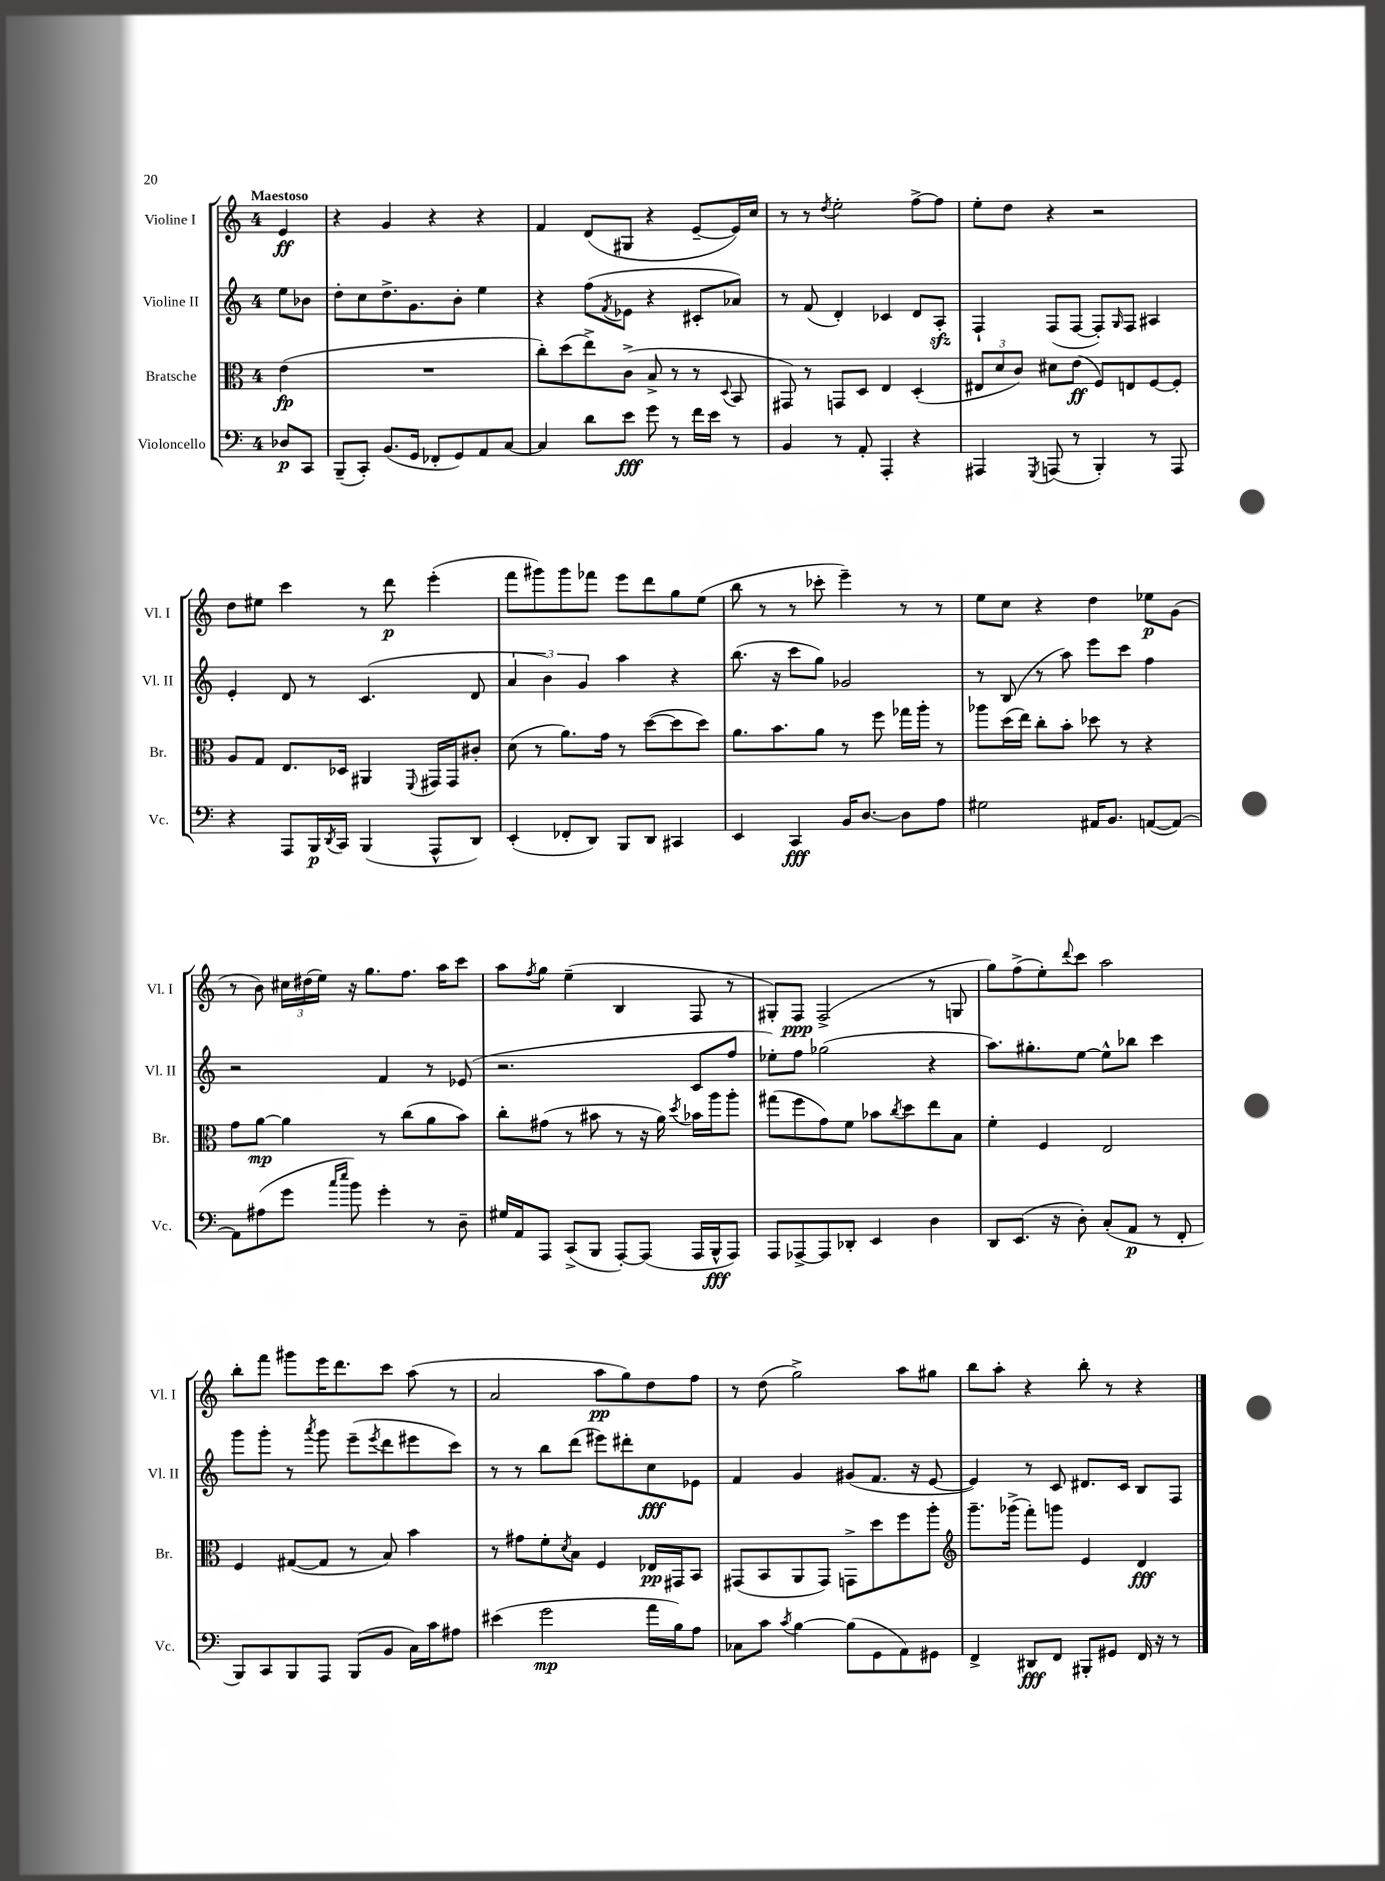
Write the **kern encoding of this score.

**kern	**kern	**kern	**kern
*staff4	*staff3	*staff2	*staff1
*clefF4	*clefC3	*clefG2	*clefG2
*k[]	*k[]	*k[]	*k[]
*M4/4	*M4/4	*M4/4	*M4/4
8D-	(4e	8ee	4e
8CC	.	8b-	.
=	=	=	=
(8BBB~	1r	8dd'	4r
8CC')	.	8cc	.
(8.BB	.	8.dd^	4g
16GG	.	8.g	.
8FF-'	.	.	4r
8GG)	.	8b'	.
8AA	.	4ee	4r
[8C	.	.	.
=	=	=	=
4C]	8cc')	4r	4f
.	(8dd	.	.
8d	8ee^)	(8ff	(8d
.	.	8qf	.
8e	(8c^	8e-	8G#
8g	8B^	4r	4r
8r	8r	.	.
16f	8r	8c#'	[8e~
16e	.	.	.
.	8qqD	.	.
8r	8BB	8a-)	16e])
.	.	.	16cc
=	=	=	=
4BB	8GG#)	8r	8r
.	8r	(8f	8r
.	.	.	8qdd
8r	8GG	4d')	2ee'
8AA'	8D	.	.
4AAA'	4E	4c-	.
4r	(4D'	8d	[8ff^
.	.	8A'	8ff]
=	=	=	=
4AAA#	12E#	4F`	8ee'
.	12d	.	.
.	.	.	8dd
.	12c)	.	.
8qGGG	.	.	.
(8AAA	8d#	(8F	4r
8r	(8e	[8F	.
4BBB')	8F)	8F'])	2r
.	.	16qqG	.
.	8E	8F	.
8r	[8F	4A#	.
8AAA	8F']	.	.
=	=	=	=
4r	8A	4e'	8dd
.	8G	.	8ee#
8AAA	8.E	8d	4ccc
16BBB	.	8r	.
8qDD	.	.	.
16CC	16D-	.	.
(4BBB	4AA#	(4.c	8r
.	.	.	8ddd
.	8qqFF	.	.
8AAA^^	16GG#	.	(4eee'
.	16GG#	.	.
8DD)	8c#'	8d	.
=	=	=	=
(4EE'	(8d	6a	8fff
.	8r	.	8ggg#)
.	.	6b)	.
8FF-'	8.a)	.	8ggg#
.	.	6g	.
8DD)	.	.	8fff-
.	16g	.	.
8BBB	8r	4aa	8eee
8DD	([8dd	.	8ddd
4CC#	8dd]	4r	8gg
.	8dd)	.	(8ee
=	=	=	=
4EE	8.a	(8.bb	8bb
.	.	.	8r
.	8.b	16r	.
4CC	.	8ccc	8r
.	8a	8gg)	8ccc-'
16BB	8r	2g-	4eee~)
[8.D	.	.	.
.	8ff	.	.
8D]	16gg-	.	8r
.	16aa'	.	.
8A	8r	.	8r
=	=	=	=
2G#	8aa-	8r	8ee
.	(16dd	(8B	8cc
.	16ee)	.	.
.	8cc'	8r	4r
.	8b'	8aa)	.
16AA#	8dd-	8eee	4dd
8.BB	.	.	.
.	8r	8ccc	.
([8AA	4r	4ff	8ee-
8AA_)	.	.	(8g
=	=	=	=
8AA]	8g	2r	8r
(8A#	[8a	.	8b)
8g	4a]	.	24cc#
.	.	.	(24dd#
.	.	.	24ee)
16qqcc	.	.	.
16qqee	.	.	.
8b)	.	.	16r
.	.	.	8.gg
4g'	8r	4f	.
.	(8cc	.	8.ff
8r	8a	8r	.
.	.	.	16aa
8D~	8b)	(8e-	8ccc
=	=	=	=
16G#	8cc'	2.r	8aa
16AA	.	.	.
.	.	.	8qff
8AAA	(8g#	.	8gg
(8CC^	8r	.	(4ee~
8BBB	8b#	.	.
[8AAA')	8r	.	4B
(8AAA]	16r	.	.
.	16a)	.	.
.	8qdd	.	.
16AAA	16b-	8c	8F
16BBB^^	16aa	.	.
8AAA)	8aa'	8ff	8r
=	=	=	=
8AAA	(8gg#	8ee-')	8G#')
[8AAA-^	8ff	8ff	8F
8AAA-]	8g)	(2gg-	(2F^
8DD-'	8f	.	.
4EE	8b-	.	.
.	8qcc	.	.
.	8dd	.	.
4D	8ee	4r	8r
.	8B	.	8G
=	=	=	=
8DD	4f'	8.aa)	8gg)
(8.EE	.	.	(8ff^
.	.	8.gg#'	.
.	4F	.	8ee')
16r	.	.	.
.	.	.	8qqddd
8D')	.	[8ee	8ccc
(8C'	2E	8ee^^]	2aa
8AA	.	8bb-	.
8r	.	4ccc	.
8FF'	.	.	.
=	=	=	=
8BBB)	4F	8ggg	8bb'
8CC	.	8ggg'	8fff
8BBB	([8G#	8r	8ggg#
.	.	8qaaa	.
8AAA	8G#]	8ggg	16eee
.	.	.	8.ddd
(8BBB	8r	(8eee~	.
.	.	8qeee	.
8BB	8B)	8ddd	8ccc
16C)	4b	8eee#	(8aa
16c	.	.	.
8A#	.	8ccc)	8r
=	=	=	=
(4e#	8r	8r	2a
.	8g#	8r	.
2g	8f'	8bb	.
.	8qd	.	.
.	8B	(8ddd	.
.	4F	8eee#)	8aa
.	.	8ddd#'	8gg)
16a	16E-	8cc	8dd
16B)	16GG#	.	.
8A	8BB	8e-	8ff
=	=	=	=
8C-	(8GG#	4f	8r
8c	8BB	.	(8dd
8qc	.	.	.
[4B	8AA	4g	2gg^)
.	8GG#)	.	.
(8B]	8GG^	(8g#	.
8GG	8dd	8.f	.
8AA)	8ff	.	8aa
.	.	16r	.
8GG#	8aa'	[8e	8gg#
=	=	=	=
*	*clefG2	*	*
4FF^	8.ggg~	4e])	8bb
.	.	.	8aa'
.	(16ggg-^	.	.
8DD#	8fff')	8r	4r
8FF	8ggg	8c	.
8BBB#'	4e	8.d#	8bb'
8GG#	.	.	8r
.	.	16c	.
16FF	4d	8B	4r
16r	.	.	.
8r	.	8F	.
==	==	==	==
*-	*-	*-	*-
